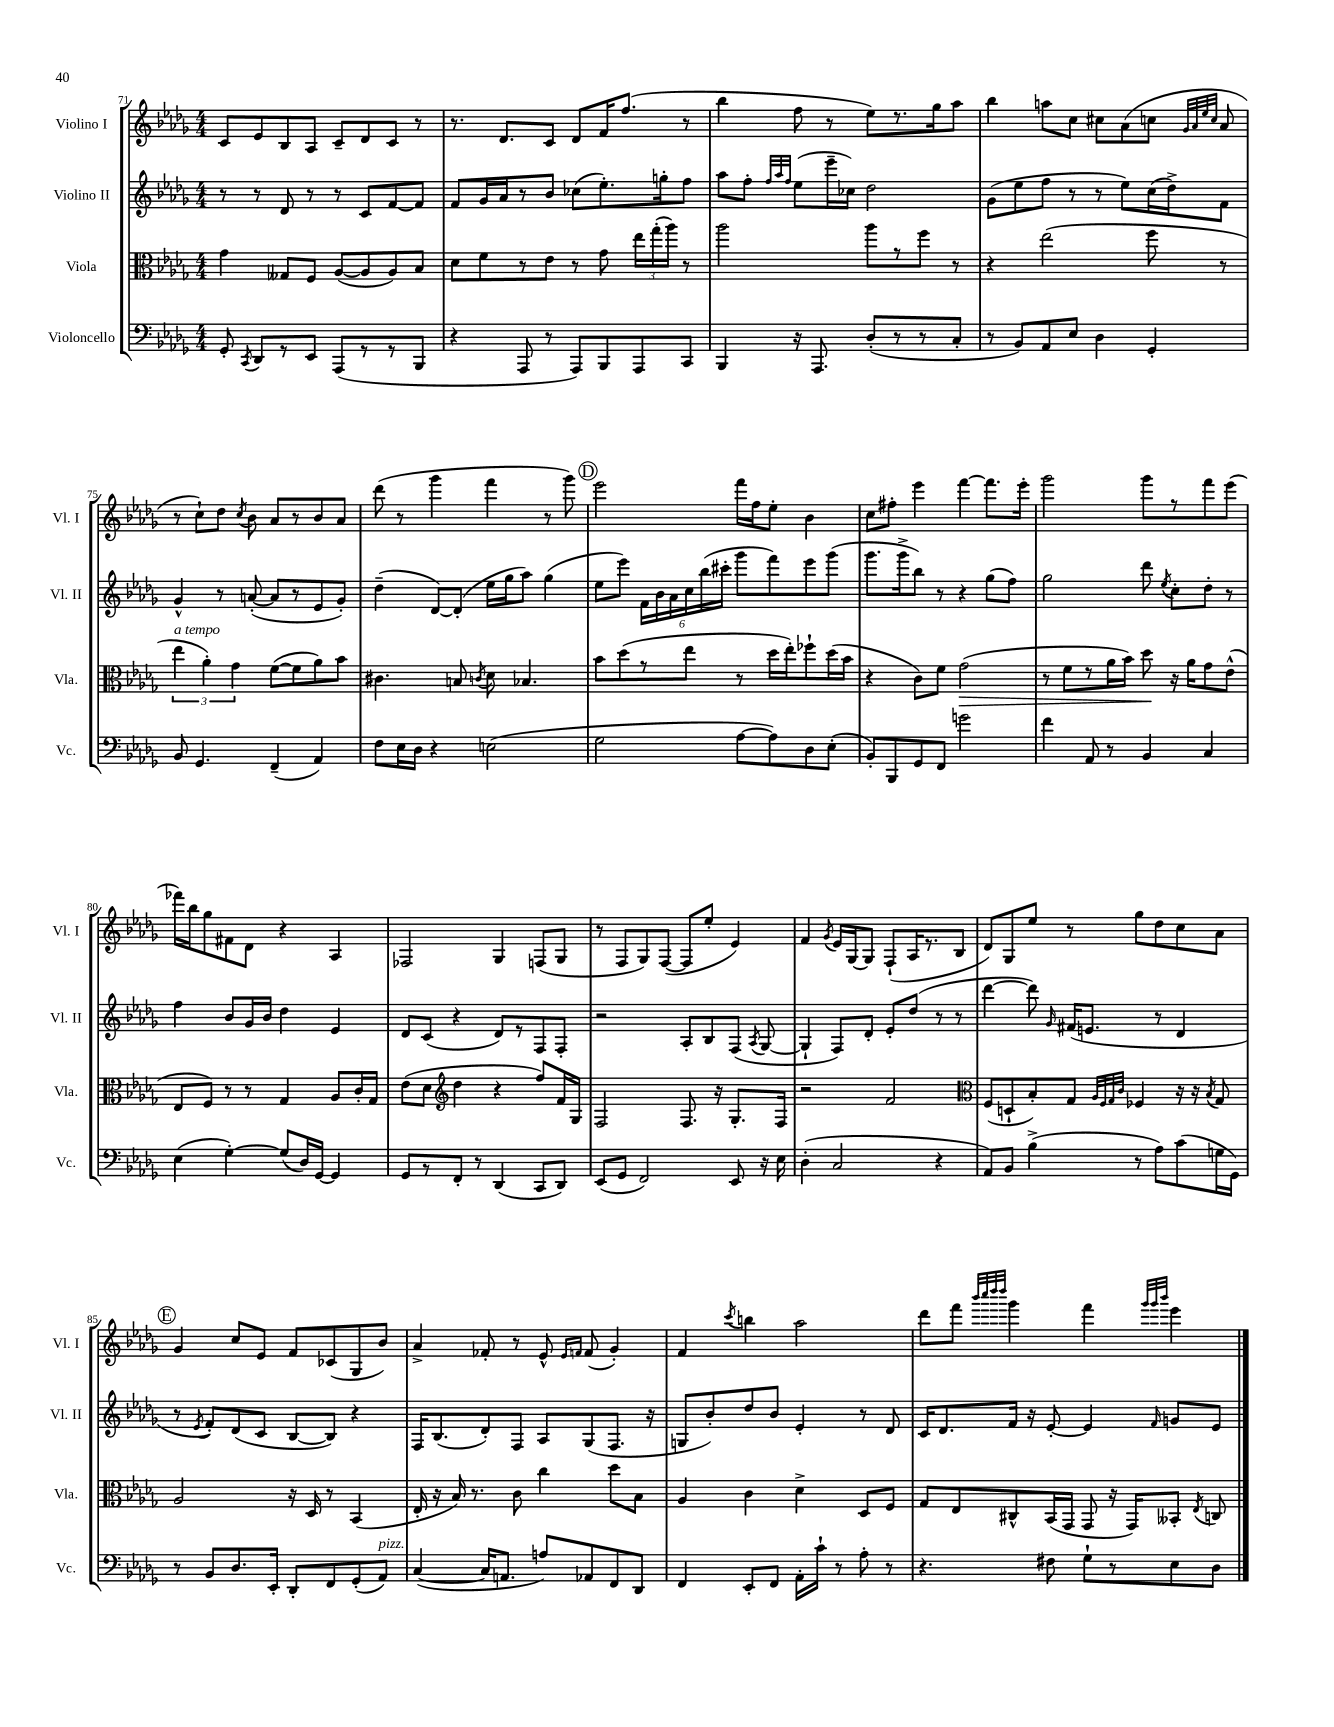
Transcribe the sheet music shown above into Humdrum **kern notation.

**kern	**kern	**kern	**kern
*staff4	*staff3	*staff2	*staff1
*clefF4	*clefC3	*clefG2	*clefG2
*k[b-e-a-d-g-]	*k[b-e-a-d-g-]	*k[b-e-a-d-g-]	*k[b-e-a-d-g-]
*M4/4	*M4/4	*M4/4	*M4/4
8GG-'/	4g-\	8r	8c/L
8qCC/	.	.	.
8DD-/L	.	8r	8e-/
8r	8G--/L	8d-/	8B-/
8EE-/J	8F/J	8r	8A-/J
(8AAA-/L	([8A-/L	8r	8c~/L
8r	8A-/]	8c/L	8d-/
8r	8A-/)	[8f/	8c/J
8BBB-/J	8B-/J	8f/]J	8r
=	=	=	=
4r	8d-\L	8f/L	8.r
.	8f\	16g-/L	.
.	.	16a-/J	8.d-/L
8AAA-/	8r	8r	.
8r	8e-\J	8b-/J	8c/J
8AAA-/L)	8r	(8cc-\L	8d-/L
8BBB-/	8g-\	8.ee-'\)	16f/K
.	.	.	(8.ff/J
8AAA-/	24ee-\LL	.	.
.	(24gg-'\	.	.
.	.	16gg'\k	.
.	24aa-\JJ)	.	.
8CC/J	8r	8ff\J	8r
=	=	=	=
4BBB-/	2aa-\	8aa-\L	4bb-\
.	.	8ff'\J	.
.	.	32qqff/LLL	.
.	.	32qqaa-/	.
.	.	32qqff/JJJ	.
16r	.	(8ee-\L	8ff\
8.AAA-/	.	.	.
.	.	16eee-~\L	8r
.	.	16cc-\JJ)	.
(8D-'/L	8aa-\L	2dd-\	8ee-\L)
8r	8r	.	8.r
8r	8ff\J	.	.
.	.	.	16gg-\k
8C'/J	8r	.	8aa-\J
=	=	=	=
8r	4r	(8g-\L	4bb-\
8BB-/L)	.	8ee-\	.
8AA-/	(2ee-\	8ff\J	8aa\L
8E-/J	.	8r	8cc\J
4D-\	.	8r	8cc#\L
.	.	8ee-\L)	(8a-\
4GG-'/	8ff\	(16cc\L	8cc\J
.	.	16dd-^\J)	.
.	.	.	32qqg-/LLL
.	.	.	32qqa-/
.	.	.	32qqee-/
.	.	.	32qqcc/JJJ
.	8r	8f\J	8a-/
=	=	=	=
8BB-/	6ee-\	4g-^^/	8r
4.GG-/	.	.	8cc`\L)
.	6a-'\)	.	.
.	.	8r	8dd-\J
.	6g-\	.	.
.	.	.	8qcc/
.	.	([8a'/	8b-\
(4FF~/	([8f\L	8a/]L	8a-/L
.	8f\]	8r	8r
4AA-/)	8a-\)	8e-/	8b-/
.	8b-\J	8g-'/J)	8a-/J
=	=	=	=
8F\L	4.c#\	(4dd-~\	(8ddd-\
16E-\L	.	.	8r
16D-\JJ	.	.	.
4r	.	[8d-/L)	4ggg-\
.	8B/	(8d-'/]J	.
.	8qc/	.	.
(2E\	8d-\	16ee-\LL	4fff\
.	.	16gg-\J	.
.	4.B-/	8aa-\J)	.
.	.	(4gg-\	8r
.	.	.	8ggg-\)
=	=	=	=
2G-\	8b-\L	8ee-\L	2eee-\
.	(8dd-\	8eee-\J)	.
.	8r	24f\LL	.
.	.	24b-\	.
.	.	24a-\	.
.	8ee-\J	24cc\	.
.	.	(24bb-\	.
.	.	24ccc#'\JJ	.
[8A-\L	8r	8ggg-\L	16fff\LL
.	.	.	16ff\J
8A-\])	16dd-\LL	8fff\)	8ee-'\J
.	16ee-'\J)	.	.
8D-\	8ff-`\	8eee-\	4b-\
(8E-'\J	(16dd-\L	(8ggg-\J	.
.	16b-\JJ	.	.
=	=	=	=
8BB-'/L)	4r	8.ggg-\L	8cc\L
8BBB-/	.	.	8ff#'\J
.	.	16ggg-^\k	.
8GG-/	8c\L)	8bb-\J)	4eee-\
8FF/J	8f\J	8r	.
2g\	(2g-\	4r	[4fff\
.	.	(8gg-\L	8.fff\]L
.	.	8ff\J)	.
.	.	.	16eee-'\Jk
=	=	=	=
4f\	8r	2gg-\	2ggg-\
.	8f\L	.	.
8AA-/	8r	.	.
8r	16a-\L	.	.
.	16b-\JJ)	.	.
4BB-/	8dd-\	8ddd-\	8ggg-\L
.	.	8qee-/	.
.	16r	8cc'\L	8r
.	16a-\LK	.	.
4C/	8g-\	8dd-'\J	8fff\
.	(8e-^^\J	8r	(8eee-\J
=	=	=	=
(4E-\	8E-/L	4ff\	16fff-\LL)
.	.	.	16bb-\J
.	8F/J)	.	8gg-\
[4G-'\)	8r	8b-/L	8f#\
.	8r	16g-/L	8d-\J
.	.	16b-/JJ	.
(8G-/]L	4G-/	4dd-\	4r
16D-/L)	.	.	.
[16GG-/JJ	.	.	.
4GG-/]	8A-/L	4e-/	4A-/
.	16c'/L	.	.
.	16G-/JJ	.	.
=	=	=	=
8GG-/L	(8e-\L	8d-/L	2F-/
8r	8d-\J	(8c/J	.
*	*clefG2	*	*
8FF'/J	4dd-\	4r	.
8r	.	.	.
(4DD-/	4r	8d-/L)	4G-/
.	.	8r	.
8CC/L	8ff/L)	8F/	(8F/L
8DD-/J)	16f/L	8F'/J	8G-/J
.	16G-/JJ	.	.
=	=	=	=
(8EE-/L	2F/	2r	8r
8GG-/J	.	.	8F/L
2FF/)	.	.	8G-/)
.	.	.	([8F/J
.	8.F/	8A-'/L	8F/]L
.	.	8B-/	8ee-'/J
.	16r	.	.
8EE-/	8.G-'/L	(8F/J	4e-/)
.	.	8qA-/	.
16r	.	[8G-/	.
16E-\	16F/Jk	.	.
=	=	=	=
(4D-'\	2r	4G-`/]	4f/
.	.	.	8qg-/
2C/	.	8F/L)	16e-/LL
.	.	.	[16G-/J
.	.	8d-'/J	8G-/]J
.	2f/	8e-'/L	(8F`/L
.	.	(8dd-/J	16A-/K
.	.	.	8.r
4r	.	8r	.
.	.	8r	8B-/J
=	=	=	=
*	*clefC3	*	*
8AA-/L)	(8F/L	[4ddd-\	8d-/L)
8BB-/J	8D`/	.	8G-/
(4B-^\	8B-'/)	8ddd-\])	8ee-/J
.	.	16qqg-/	.
.	8G-/J	(16f#/LK	8r
.	.	8.e/J	.
.	32qqA-/LLL	.	.
.	32qqF/	.	.
.	32qqG-/	.	.
.	32qqc/JJJ	.	.
8r	4F-/	.	8gg-\L
8A-\L)	.	8r	8dd-\
(8c\	16r	4d-/	8cc\
.	16r	.	.
.	8qB-/	.	.
16G\L	8G-/	.	8a-\J
16GG-\JJ)	.	.	.
=	=	=	=
8r	2A-/	8r	4g-/
.	.	8qe-/	.
8BB-/L	.	8f'/L)	.
8.D-/	.	(8d-/	8cc/L
.	.	8c/J	8e-/J
16EE-'/Jk	.	.	.
8DD-'/L	16r	[8B-/L	8f/L
.	16D-/	.	.
8FF/	8r	8B-/]J)	(8c-/
(8GG-'/	(4BB-/	4r	8G-/
8AA-/J)	.	.	8b-/J)
=	=	=	=
([4C/	16E-'/	16F/LK	4a-^/
.	16r	(8.B-/	.
.	16B-/)	.	.
.	8.r	.	.
16C/]LK	.	8d-'/)	8f-'/
8.AA/J	.	.	.
.	8c\	8F/J	8r
8A/L)	4cc\	8A-/L	8e-^^/
.	.	.	16qqe-/LL
.	.	.	16qqf/JJ
8AA-/	.	(8G-/	(8f/
8FF/	8dd-\L	8.F/J	4g-'/)
8DD-/J	8B-\J	.	.
.	.	16r	.
=	=	=	=
4FF/	4A-/	8G/L	4f/
.	.	8b-'/)	.
.	.	.	8qccc/
8EE-'/L	4c\	8dd-/	4bb\
8FF/J	.	8b-/J	.
16AA-'\LL	4d-^\	4e-'/	2aa-\
16c`\JJ	.	.	.
8r	.	.	.
8A-'\	8D-/L	8r	.
8r	8F/J	8d-/	.
=	=	=	=
4.r	8G-/L	16c/LK	8ddd-\L
.	.	8.d-/	.
.	8E-/	.	8fff\J
.	.	.	32qqbbb-/LLL
.	.	.	32qqcccc/
.	.	.	32qqdddd-/
.	.	.	32qqdddd-/JJJ
.	8C#^^/	16f/Jk	4ggg-\
.	.	16r	.
8F#\	(16BB-/L	[8e-'/	.
.	16GG-/JJ	.	.
8G-`\L	8GG-/	4e-/]	4fff\
8r	16r	.	.
.	16GG-/LK)	.	.
.	.	.	32qqggg-/LLL
.	.	.	32qqggg-/
.	.	16qqf/	32qqbbb-/JJJ
8E-\	8BB--'/J	8g/L	4eee-\
.	8qE-/	.	.
8D-\J	8C/	8e-/J	.
==	==	==	==
*-	*-	*-	*-
